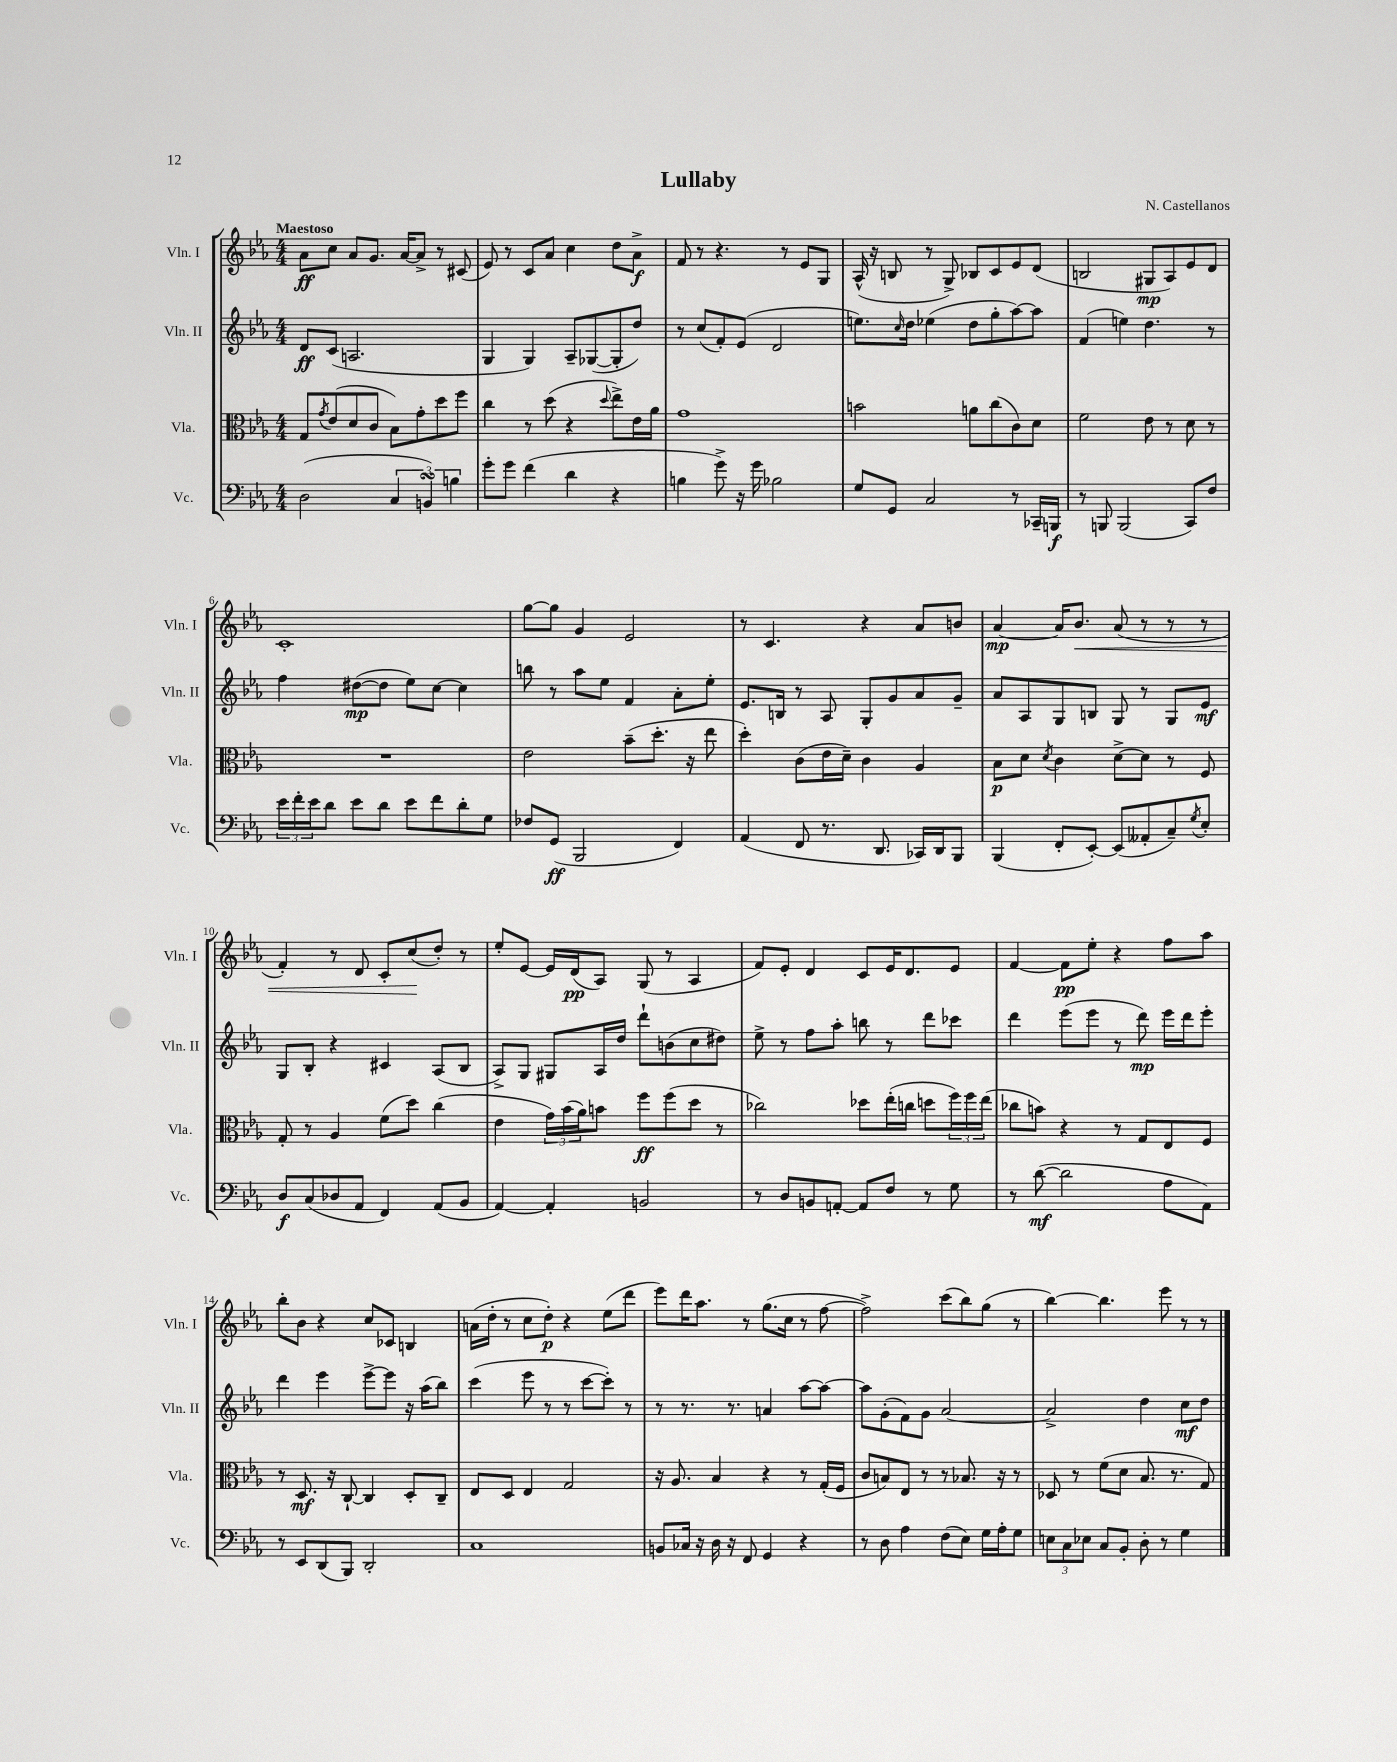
\header { title = "Lullaby" composer = "N. Castellanos" }
<<
\new StaffGroup <<
\new Staff = "s0" \with { instrumentName = "Vln. I" shortInstrumentName = "Vln. I" } {
    \clef treble \key ees \major \numericTimeSignature \time 4/4 \tempo "Maestoso"
    aes'8\ff c''8 aes'8 g'8. aes'16~ aes'8-> r8 cis'8( |
    ees'8) r8 c'8 aes'8 c''4 d''8 aes'8->\f |
    f'8 r8 r4. r8 ees'8 g8 |
    aes16-^( r16 b8 r8 g8->) bes8 c'8 ees'8 d'8( |
    b2 gis8\mp aes8) ees'8 d'8 |
    c'1-. |
    g''8~ g''8 g'4 ees'2 |
    r8 c'4. r4 aes'8 b'8 |
    aes'4~\mp aes'16 bes'8.\< aes'8( r8 r8 r8 |
    f'4-.) r8 d'8 c'8-. c''8\!( d''8-.) r8 |
    ees''8-. ees'8~ ees'16 d'16\pp( aes8) g8( r8 aes4 |
    f'8) ees'8-. d'4 c'8 ees'16 d'8. ees'8 |
    f'4~ f'8\pp ees''8-. r4 f''8 aes''8 |
    bes''8-. bes'8 r4 c''8 ces'8 b4 |
    a'16( d''16-. r8 c''8 d''8-.\p) r4 ees''8( d'''8 |
    ees'''8) d'''16 aes''8. r8 g''8.( c''16 r8 f''8~ |
    f''2->) c'''8( bes''8) g''8( r8 |
    bes''4~) bes''4. ees'''8 r8 r8 \bar "|." |
}
\new Staff = "s1" \with { instrumentName = "Vln. II" shortInstrumentName = "Vln. II" } {
    \clef treble \key ees \major \numericTimeSignature \time 4/4
    d'8\ff c'8( a2. |
    g4 g4) aes8-- ges8~( ges8-. d''8) |
    r8 c''8( f'8-.) ees'8( d'2 |
    e''8.) \grace { c''16 } d''16 ees''4( d''8 g''8-. aes''8~) aes''8 |
    f'4( e''4) d''4. r8 |
    f''4 dis''8~\mp( dis''8 ees''8) c''8~ c''4 |
    b''8 r8 aes''8 ees''8 f'4 aes'8-. ees''8-. |
    ees'8. b16 r8 aes8 g8-. g'8 aes'8 g'8-- |
    aes'8 aes8 g8 b8 g8 r8 g8 ees'8\mf |
    g8 bes8-. r4 cis'4 aes8( bes8 |
    aes8->) g8 gis8 aes16 d''16 d'''8-! b'8( c''8 dis''8) |
    ees''8-> r8 f''8 aes''8-. b''8 r8 d'''8 ces'''8 |
    d'''4 ees'''8( ees'''8 r8 d'''8\mp) ees'''16 d'''16 ees'''8-. |
    d'''4 ees'''4 ees'''8~-> ees'''8 r16 aes''16( bes''8) |
    c'''4( ees'''8 r8 r8 c'''8~ c'''8-.) r8 |
    r8 r8. r8. a'4 aes''8~ aes''8~ |
    aes''8 g'8-.( f'8) g'8 aes'2~ |
    aes'2-> d''4 c''8\mf d''8 \bar "|." |
}
\new Staff = "s2" \with { instrumentName = "Vla." shortInstrumentName = "Vla." } {
    \clef alto \key ees \major \numericTimeSignature \time 4/4
    g8 \acciaccatura { g'8 } ees'8( d'8 c'8 bes8) g'8-. d''8 f''8 |
    c''4 r8 d''8( r4 \appoggiatura { d''8 } ees''8->) ees'16 aes'16 |
    g'1 |
    b'2 a'8 c''8( c'8) d'8 |
    f'2 ees'8 r8 d'8 r8 |
    R1 |
    ees'2 bes'8--( d''8.-. r16 ees''8 |
    d''4-.) c'8( ees'16 d'16--) c'4 aes4 |
    bes8\p d'8 \acciaccatura { d'8 } c'4 d'8~-> d'8 r8 f8 |
    g8-. r8 aes4 f'8( d''8) c''4( |
    ees'4 \tuplet 3/2 { g'16) bes'16( aes'16) } b'8 f''8\ff f''8( d''8 r8 |
    ces''2) des''8 ees''16-.( c''16 d''8 \tuplet 3/2 { f''16) f''16 ees''16( } |
    ces''8 b'8) r4 r8 g8 ees8 f8 |
    r8 d8.\mf r16 c8~-! c4 d8-. c8-- |
    ees8 d8 ees4 g2 |
    r16 aes8. bes4 r4 r8 g16-.( f16 |
    c'8 b8) ees8 r8 r8 bes8. r16 r8 |
    des8 r8 f'8( d'8 bes8. r8. g8) \bar "|." |
}
\new Staff = "s3" \with { instrumentName = "Vc." shortInstrumentName = "Vc." } {
    \clef bass \key ees \major \numericTimeSignature \time 4/4
    d2( \tuplet 3/2 { c4 b,4\turn) b4 } |
    g'8-. g'8 f'4( d'4 r4 |
    b4 g'8->) r16 g'16 bes2 |
    g8 g,8 c2 r8 ces,16-- b,,16\f |
    r8 b,,8 b,,2( c,8) f8 |
    \tuplet 3/2 { ees'16 f'16-. ees'16 } d'8 ees'8 d'8 ees'8 f'8 d'8-. g8 |
    fes8 g,8\ff( bes,,2 f,4) |
    aes,4( f,8 r8. d,8. ces,16) d,16 bes,,8 |
    bes,,4( f,8-. ees,8~-.) ees,8( aeses,8-. c8--) \acciaccatura { g8 } ees8-. |
    d8\f c8( des8 aes,8 f,4) aes,8( bes,8 |
    aes,4~) aes,4-. b,2 |
    r8 d8 b,8 a,8~-. a,8 f8 r8 g8 |
    r8 d'8~\mf( d'2 aes8 aes,8) |
    r8 ees,8 d,8( bes,,8) d,2-. |
    c1 |
    b,8 ces16 r16 d16 r16 f,8 g,4 r4 |
    r8 d8 aes4 f8( ees8) g16 aes16-. g8 |
    \tuplet 3/2 { e8 c8 ees8 } c8 bes,8-. d8-. r8 g4 \bar "|." |
}
>>
>>
